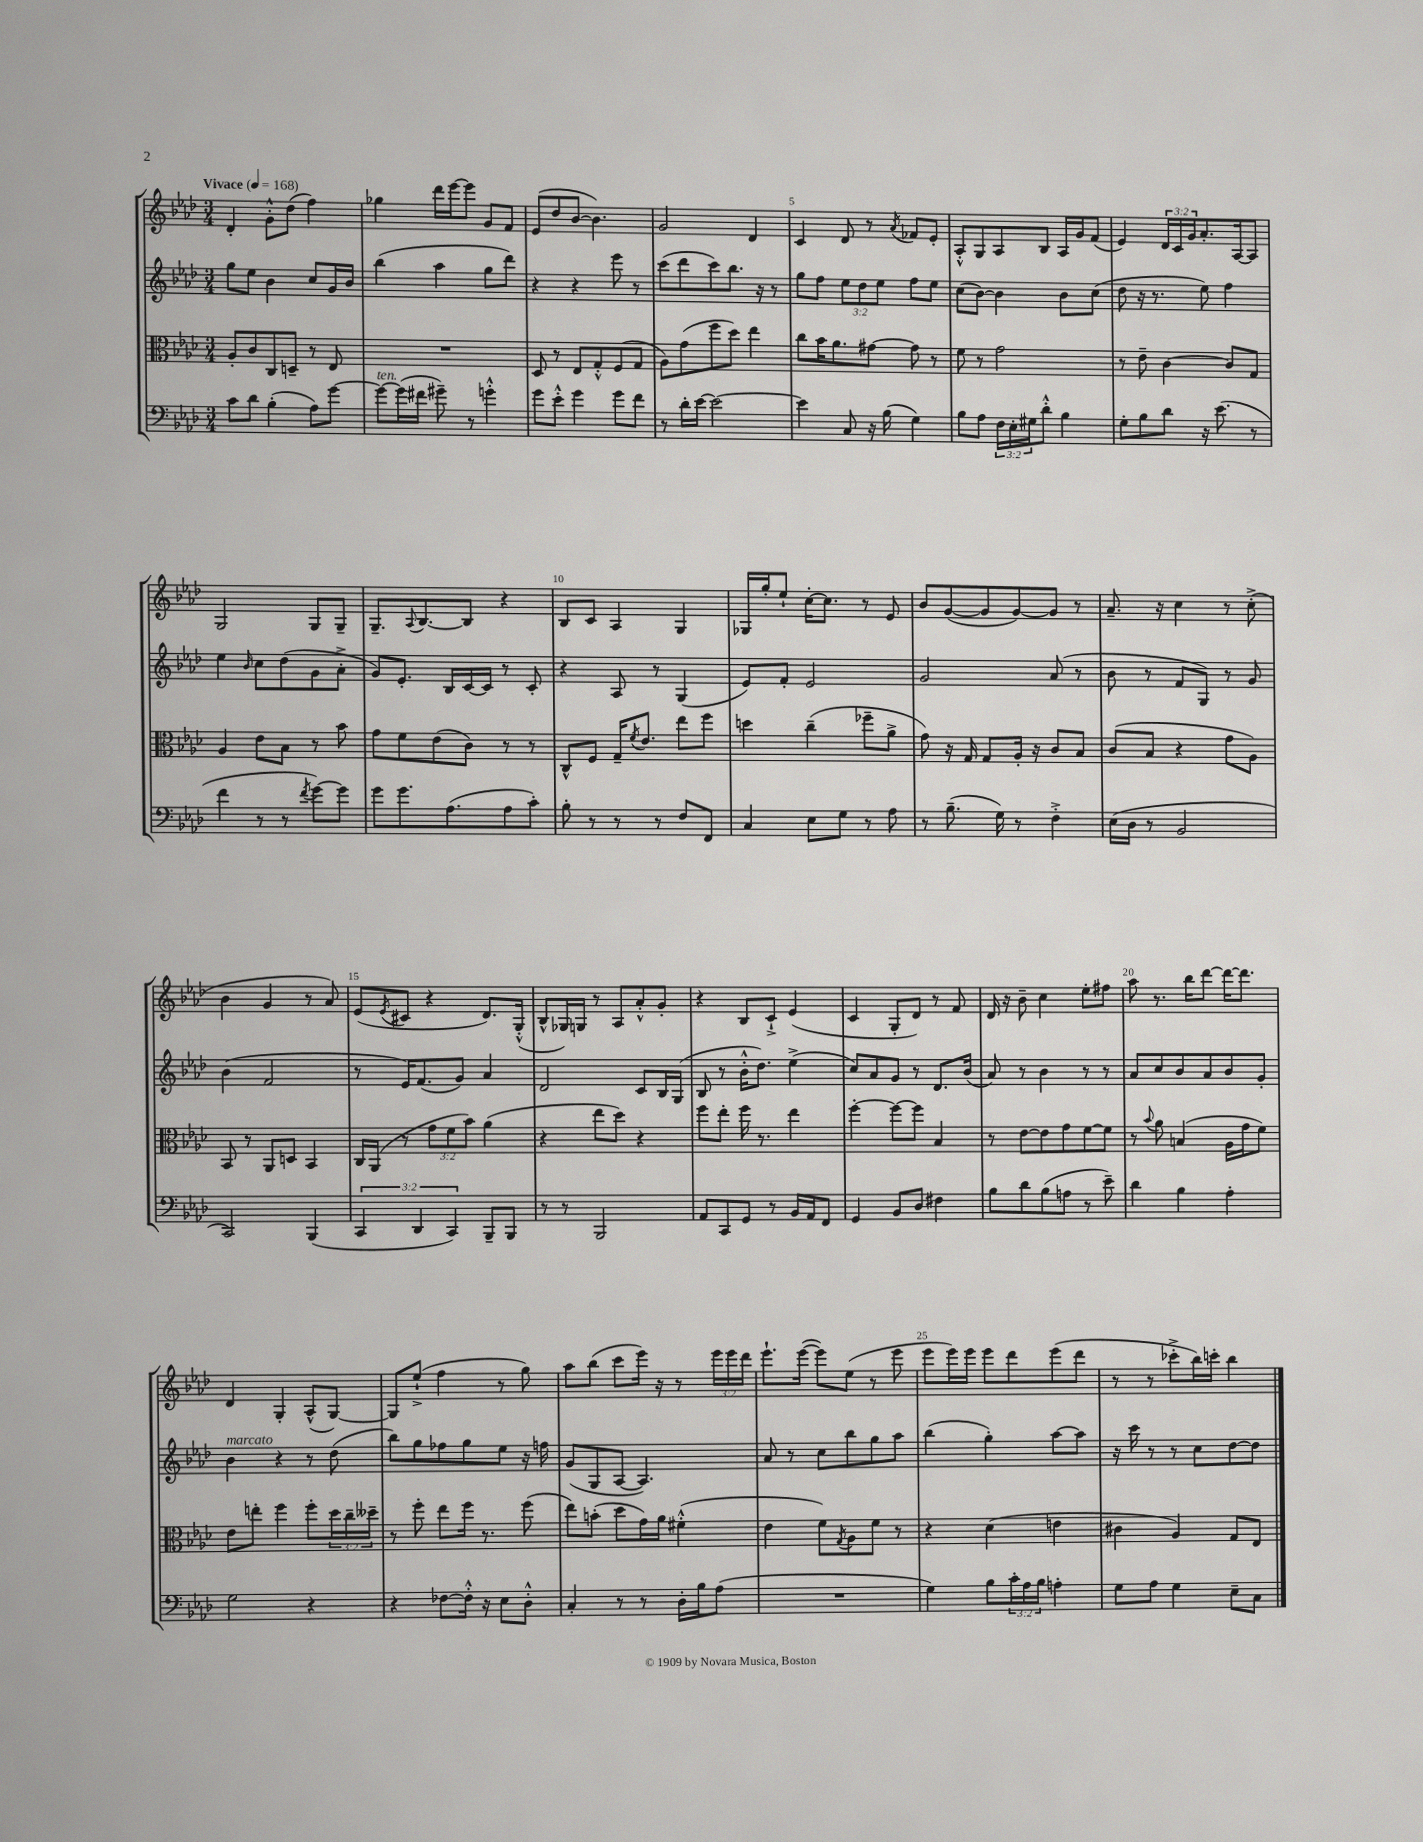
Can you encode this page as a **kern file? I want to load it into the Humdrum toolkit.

**kern	**kern	**kern	**kern
*part4	*part3	*part2	*part1
*staff4	*staff3	*staff2	*staff1
*clefF4	*clefC3	*clefG2	*clefG2
*k[b-e-a-d-]	*k[b-e-a-d-]	*k[b-e-a-d-]	*k[b-e-a-d-]
*M3/4	*M3/4	*M3/4	*M3/4
*MM168	*MM168	*MM168	*MM168
=1	=1	=1	=1
!	!	!	!LO:TX:a:B:t=Vivace
8c\L	8A-'/L	8gg\L	4d-'/
8d-\J	8c/	8ee-\J	.
(4B-'\	8C/	4b-\	8g'^^\L
.	8Dn~/J	.	(8dd-\J
8A-\L)	8r	8cc/L	4ff\)
[8g\J	8E-/	16g/L	.
.	.	16b-/JJ	.
=2	=2	=2	=2
!LO:TX:a:i:t=ten.	!	!	!
8g\L_	2.r	(4bb-\	4gg-X\
(16g\L]	.	.	.
16f#X\JJ	.	.	.
8g#X~\)	.	4aa-\	16ddd-\LL
.	.	.	[16eee-\J
8r	.	.	8eee-\J]
4gn'^^\	.	8gg\L	8g/L
.	.	8ddd-\J)	8f/J
=3	=3	=3	=3
8g\L	8D-/	4r	(8e-/L
8e-'^^\J	8r	.	8dd-/
4g\	8E-/L	4r	[8b-/J
.	8G'^^/	.	4.b-\])
8g\L	(8F/	8eee-\	.
8f\J	8G/J	8r	.
=4	=4	=4	=4
8r	8A-\L)	(8ccc\L	2g/
16d-'\LL	(8g\	8ddd-\	.
[16e-\JJ	.	.	.
2e-\_	8ff\	8ccc\)	.
.	8dd-\J)	8.bb-\J	.
.	4ee-\	.	4d-/
.	.	16r	.
.	.	8r	.
=5	=5	=5	=5
4e-\]	8cc\L	8gg\L	4c/
.	16b-\K	8ff\J	.
.	8.a-\	.	.
8C/	.	12ee-\L	8d-/
.	.	12dd-\	.
16r	[8g#X\J	.	8r
.	.	12ee-\J	.
(16B-\	.	.	.
.	.	.	8qa-/
4G\)	8g#\]	8ff\L	8f-X/L
.	8r	8ee-\J	8e-'/J
=6	=6	=6	=6
8B-\L	8f\	(8cc\L	8A-'^^/L
8A-\J	8r	[8b-\J)	8G/
24F\LL	2g\	4b-\]	8A-/
24E-'\	.	.	.
24G#X\J	.	.	.
8d-'^^\J	.	.	8B-/J
4B-\	.	8b-\L	16A-/LL
.	.	.	16g/J
.	.	(8cc\J	(8f/J
=7	=7	=7	=7
8G'\L	8r	8dd-\	4e-/)
8B-\	8e-~\	16r	.
.	.	8.r	.
8d-\J	[4c\	.	24d-/LL
.	.	.	24c/
.	.	.	24g/J
16r	.	8ee-\)	8.a-'/
(8.e-\	.	.	.
.	8c/L]	4ff\	.
.	.	.	[16A-/k
8r	8G/J	.	8A-/J]
!!LO:LB:g=z
=8	=8	=8	=8
4f\	4A-/	4ee-\	2G/
.	.	16qqb-/	.
8r	8e-\L	8cc\L	.
8r	8B-\J	(8dd-\	.
8qf/	.	.	.
[8g\L)	8r	8g\	8G/L
8g\J]	8b-\	8a-'^\J	8G~/J
=9	=9	=9	=9
8g\L	8g\L	8g/L)	8.G~/L
8.g\	8f\	8.e-'/J	.
.	.	.	8qqA-/
.	.	.	[8.B-/
.	(8e-\	.	.
(8.A-\	.	16B-/LL	.
.	8c\J)	[16c/	8B-/J]
.	.	16c/JJ]	.
8A-\	8r	8r	4r
8c'\J)	8r	8c'/	.
=10	=10	=10	=10
8B-'\	8C^^/L	4r	8B-/L
8r	8F/J	.	8c/J
8r	16G~/KL	8A-/	4A-/
.	8qf/	.	.
.	8.e-/J	.	.
8r	.	8r	.
8F/L	8ee-\L	(4G/	4G/
8FF/J	8ff\J	.	.
=11	=11	=11	=11
4C/	4ddn\	8e-/L)	16G-X/LL
.	.	.	16gg'/J
.	.	8f'/J	8ee-`/J
8E-\L	(4cc~\	2e-/	[16cc'\KL
.	.	.	8.cc\J]
8G\J	.	.	.
8r	8ff-X~\L	.	8r
8A-\	8a-^\J	.	8e-/
=12	=12	=12	=12
8r	8g\)	2g/	8b-/L
(8.B-~\	16r	.	([8g/
.	16G/	.	.
.	8G/L	.	8g/]
16G\)	.	.	.
8r	16A-'/Jk	.	[8g/)
.	16r	.	.
4F'^\	8c/L	(8a-/	8g/J]
.	8B-/J	8r	8r
=13	=13	=13	=13
(16E-\LL	(8c/L	8b-\	8.a-~/
16D-\JJ	.	.	.
8r	8B-/J	8r	.
.	.	.	16r
2BB-/	4r	8f/L	4cc\
.	.	8G/J)	.
.	8g\L	8r	8r
.	8A-\J)	8g/	(8cc'^\
!!LO:LB:g=z
=14	=14	=14	=14
2CC/)	8BB-/	(4b-\	4b-\
.	8r	.	.
.	8AA-/L	2f/	4g/
.	8Dn/J	.	.
(4BBB-/	4BB-/	.	8r
.	.	.	8a-/)
=15	=15	=15	=15
6CC/	16C/LL	8r	(8e-/L
.	(16AA-/JJ	.	.
.	.	.	8qe-/
.	8r	16e-/KL)	8c#X/J
6DD-/	.	.	.
.	.	(8.f/	.
.	12g\L	.	4r
6CC/)	12f\	.	.
.	.	8g/J)	.
.	12b-\J)	.	.
8BBB-~/L	(4a-\	4a-/	8.d-/L)
8BBB-/J	.	.	.
.	.	.	(16G'^^/Jk
=16	=16	=16	=16
8r	4r	2d-/	8B-^^/L
8r	.	.	16G-X/L)
.	.	.	16Gn/JJ
2BBB-/	8ee-\L	.	8r
.	8dd-\J)	.	8A-/L
.	4r	8c/L	8a-'^^/
.	.	16B-/L	8g'/J
.	.	(16G/JJ	.
=17	=17	=17	=17
8AA-/L	8ff\L	8B-/	4r
8CC/	8ee-'\J	8r	.
8GG/J	16ff\	16b-'^^\KL	8B-/L
.	8.r	8.dd-\J)	.
8r	.	.	8c`^/J
16BB-/LL	4ee-\	(4ee-^\	(4e-/
16AA-/J	.	.	.
8FF/J	.	.	.
=18	=18	=18	=18
4GG/	[4ff'\	8cc/L)	4c/
.	.	8a-/	.
8BB-/L	8ff\L_	8g/J	8G'/L
8D-/J	8ff\J]	8r	8d-/J)
4F#X\	4B-/	8.d-/L	8r
.	.	.	8f/
.	.	(16b-/Jk	.
=19	=19	=19	=19
8B-\L	8r	8a-/)	16d-/
.	.	.	16r
8d-\	[8e-\L	8r	8b-~\
(8B-\	8e-\]	4b-\	4cc\
8An\J	8g\	.	.
8r	[8f\	8r	8ee-'\L
8e-~\)	8f\J]	8r	8ff#X\J
=20	=20	=20	=20
4d-\	8r	8a-/L	8aa-\
.	8qqb-/	.	.
.	8a-\	8cc/	8.r
4B-\	(4Bn/	8b-/	.
.	.	.	16bb-\KL
.	.	8a-/	[8ddd-\J
4A-'\	16A-\LL	8b-/	16ddd-\KL_
.	16g\J	.	8.ddd-\J]
.	8f\J)	8g'/J	.
!!LO:LB:g=z
=21	=21	=21	=21
!	!	!LO:TX:a:i:t=marcato	!
2G\	8e-\L	4b-\	4d-/
.	8een'\J	.	.
.	4ff\	4r	4G'/
4r	8ff'\L	8r	(8A-^^/L
.	24dd-\L	(8dd-\	[8G/J)
.	24cc~\	.	.
.	24dd--X~\JJ	.	.
=22	=22	=22	=22
4r	8r	8bb-\L)	8G/L]
.	8ff'\	8gg\	(8ee-`^/J
[8F-X\L	8ee-\L	8ff-X\	4ff\
16F-'^^\Jk]	16ff\Jk	8gg\	.
16r	8.r	.	.
8E-\L	.	8ee-\J	8r
8D-'^^\J	(8ff\	16r	8gg\)
.	.	16ffn\	.
=23	=23	=23	=23
4C'/	8ee-\L)	(8g/L	8aa-\L
.	(8bn'\J	8G/	(8bb-\J
8r	8dd-\L	[8A-/J	8ccc\L
8r	16g\L)	4.A-/])	16eee-\Jk)
.	16a-\JJ	.	16r
16D-'\LL	(4f#X'^^\	.	8r
16B-\J	.	.	.
(8A-\J	.	.	24eee-\LL
.	.	.	24eee-\
.	.	.	24ddd-\JJ
=24	=24	=24	=24
2.r	4e-\	8a-/	8.eee-`\L
.	.	8r	.
.	.	.	([16eee-\Jk
.	8f\L)	8cc\L	8eee-\L])
.	8qG/	.	.
.	8A-\	8bb-\	(8ee-\J
.	8f\J	8gg\	8r
.	8r	8aa-\J	8eee-\
=25	=25	=25	=25
4G\)	4r	(4bb-\	8eee-\L
.	.	.	16eee-\L)
.	.	.	16eee-\JJ
8B-\L	(4d-\	4gg'\)	8eee-\L
24c'\L	.	.	8ddd-\
24A-\	.	.	.
24B-\JJ	.	.	.
4An'\	4en\	[8aa-\L	(8eee-\
.	.	8aa-\J]	8ddd-\J
=26	=26	=26	=26
8G\L	4c#X\	16r	8r
.	.	16ccc\	.
8A-\J	.	8r	8r
4G\	4A-/)	8r	8ccc-X'^\L
.	.	8cc\L	16bb-\L)
.	.	.	16cccn'\JJ
8E-~\L	8G/L	[8dd-\	4bb-\
8C\J	8E-/J	8dd-\J]	.
==	==	==	==
*-	*-	*-	*-
